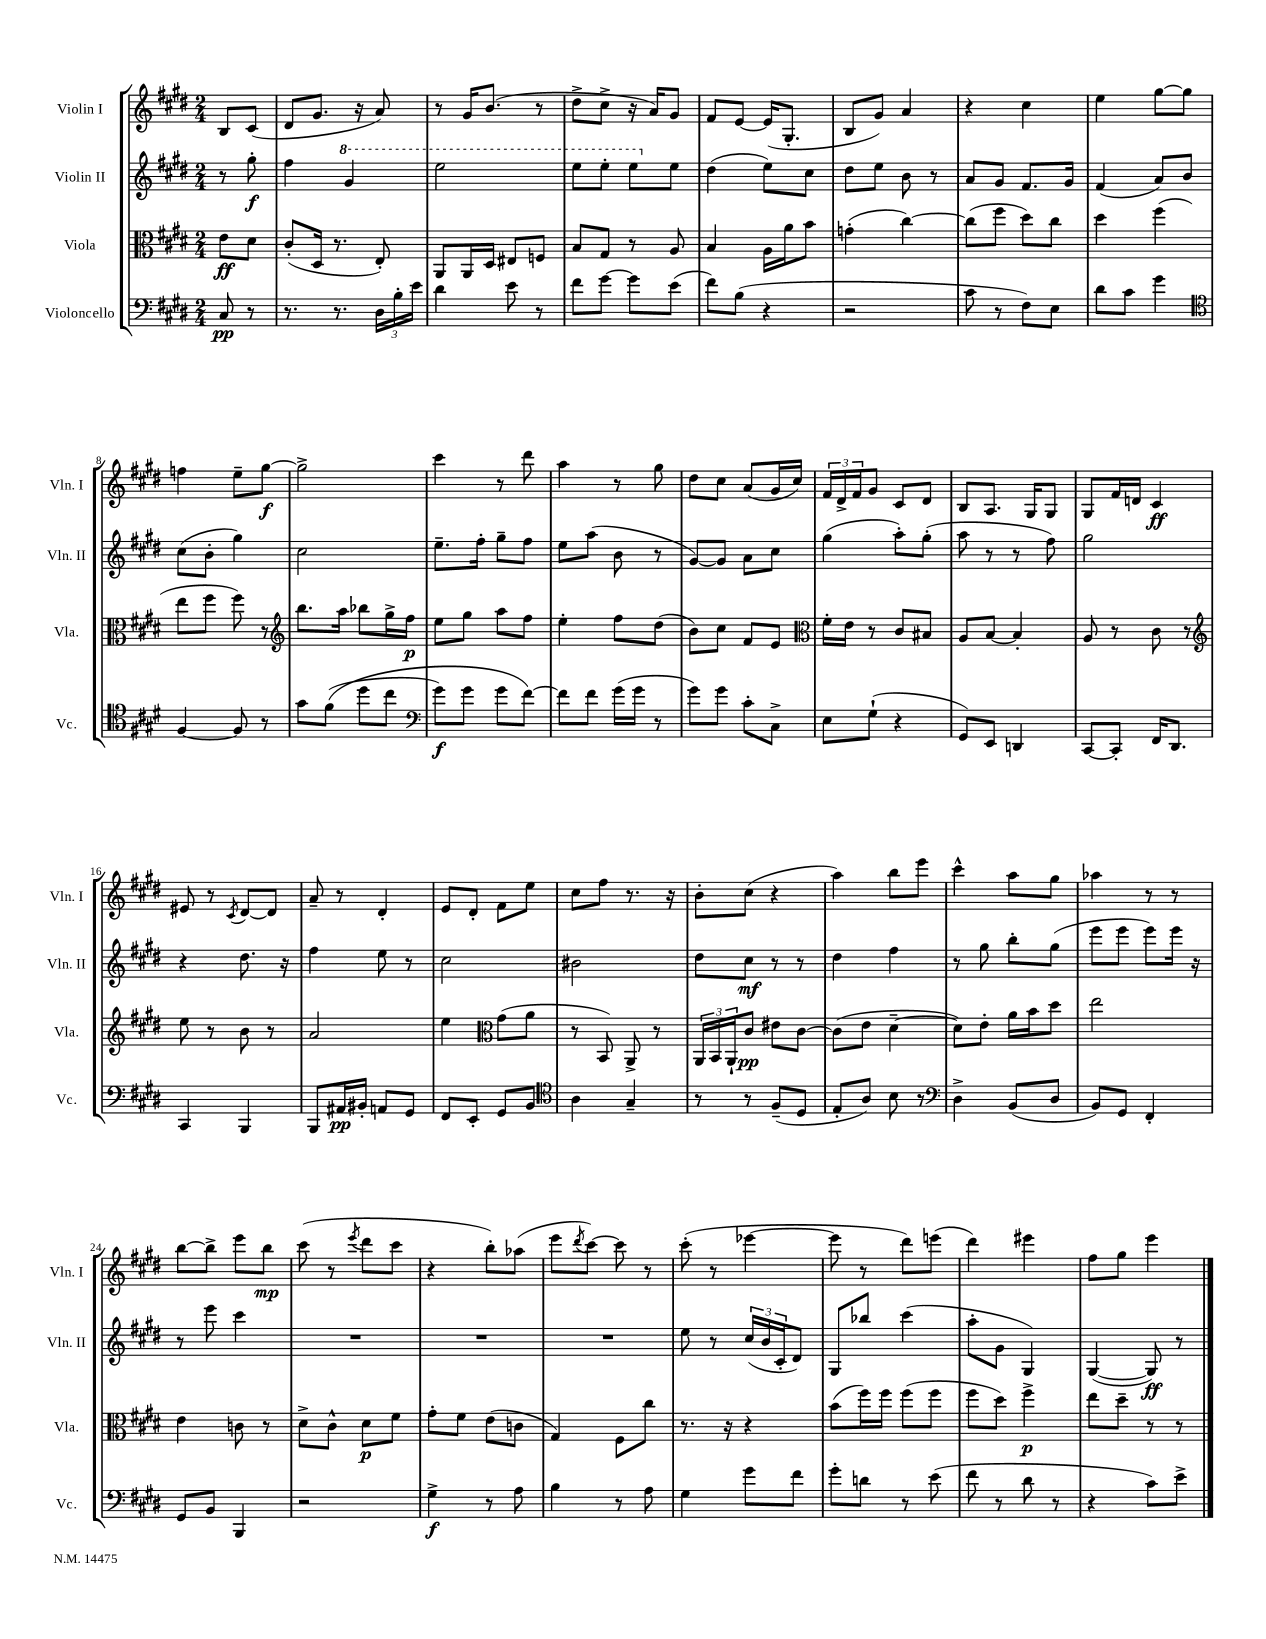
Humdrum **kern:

**kern	**dynam	**kern	**dynam	**kern	**dynam	**kern	**dynam
*part4	*part4	*part3	*part3	*part2	*part2	*part1	*part1
*staff4	*staff4	*staff3	*staff3	*staff2	*staff2	*staff1	*staff1
*I"Violoncello	*	*I"Viola	*	*I"Violin II	*	*I"Violin I	*
*I'Vc.	*	*I'Vla.	*	*I'Vln. II	*	*I'Vln. I	*
*clefF4	*	*clefC3	*	*clefG2	*	*clefG2	*
*k[f#c#g#d#]	*	*k[f#c#g#d#]	*	*k[f#c#g#d#]	*	*k[f#c#g#d#]	*
*M2/4	*	*M2/4	*	*M2/4	*	*M2/4	*
=	=	=	=	=	=	=	=
8C#/	pp	8e\L	ff	8r	.	8B/L	.
8r	.	8d#\J	.	8gg#'\	f	(8c#/J	.
=1	=1	=1	=1	=1	=1	=1	=1
8.r	.	(8c#'/L	.	4ff#\	.	8d#/L	.
.	.	16D#/Jk	.	.	.	8.g#/J	.
8.r	.	8.r	.	.	.	.	.
*	*	*	*	*8va	*	*	*
.	.	.	.	4gg#/	.	.	.
.	.	.	.	.	.	16r	.
24D#\LL	.	8E'/)	.	.	.	8a/)	.
24B'\	.	.	.	.	.	.	.
24e\JJ	.	.	.	.	.	.	.
=2	=2	=2	=2	=2	=2	=2	=2
4d#\	.	8AA/L	.	2eee\	.	8r	.
.	.	16AA/L	.	.	.	16g#/KL	.
.	.	16D#/JJ	.	.	.	(8.b/J	.
8e\	.	8E#X/L	.	.	.	.	.
8r	.	8Fn/J	.	.	.	8r	.
=3	=3	=3	=3	=3	=3	=3	=3
8f#\L	.	8B/L	.	8eee\L	.	8dd#^\L	.
[8g#\J	.	8G#/J	.	8eee'\J	.	8cc#^\J	.
8g#\L]	.	8r	.	8eee\L	.	16r	.
.	.	.	.	.	.	16a/KL)	.
*	*	*	*	*X8va	*	*	*
(8e\J	.	8A/	.	8ee\J	.	8g#/J	.
=4	=4	=4	=4	=4	=4	=4	=4
8f#\L)	.	4B/	.	(4dd#\	.	8f#/L	.
(8B\J	.	.	.	.	.	[8e/J	.
4r	.	16A\LL	.	8ee\L)	.	(16e/KL]	.
.	.	16a\J	.	.	.	8.G#'/J	.
.	.	8b\J	.	8cc#\J	.	.	.
=5	=5	=5	=5	=5	=5	=5	=5
2r	.	(4gn'\	.	8dd#\L	.	8B/L	.
.	.	.	.	8ee\J	.	8g#/J)	.
.	.	[4cc#\)	.	8b\	.	4a/	.
.	.	.	.	8r	.	.	.
=6	=6	=6	=6	=6	=6	=6	=6
8c#\	.	(8cc#\L]	.	8a/L	.	4r	.
8r	.	8ff#\J	.	8g#/J	.	.	.
8F#\L)	.	8dd#\L)	.	8.f#/L	.	4cc#\	.
8E\J	.	8cc#\J	.	.	.	.	.
.	.	.	.	16g#/Jk	.	.	.
=7	=7	=7	=7	=7	=7	=7	=7
8d#\L	.	4dd#\	.	(4f#/	.	4ee\	.
8c#\J	.	.	.	.	.	.	.
4g#\	.	(4ff#\	.	8a/L)	.	[8gg#\L	.
.	.	.	.	8b/J	.	8gg#\J]	.
!!LO:LB:g=z
=8	=8	=8	=8	=8	=8	=8	=8
*clefC4	*	*	*	*	*	*	*
[4F#/	.	8ee\L	.	(8cc#\L	.	4ffn\	.
.	.	8ff#\J	.	8b'\J	.	.	.
8F#/]	.	8ff#\)	.	4gg#\)	.	8ee~\L	.
8r	.	8r	.	.	.	[8gg#\J	f
=9	=9	=9	=9	=9	=9	=9	=9
*	*	*clefG2	*	*	*	*	*
8g#\L	.	8.bb\L	.	2cc#\	.	2gg#^\]	.
((8f#\J	.	.	.	.	.	.	.
.	.	16aa\Jk	.	.	.	.	.
8dd#\L	.	8bb-X\L	.	.	.	.	.
8cc#\J	.	16gg#^\L	.	.	.	.	.
.	.	16ff#\JJ	p	.	.	.	.
=10	=10	=10	=10	=10	=10	=10	=10
*clefF4	*	*	*	*	*	*	*
8g#\L)	f	8ee\L	.	8.ee~\L	.	4ccc#\	.
8g#\J	.	8gg#\J	.	.	.	.	.
.	.	.	.	16ff#'\Jk	.	.	.
8g#\L	.	8aa\L	.	8gg#~\L	.	8r	.
[8f#\J)	.	8ff#\J	.	8ff#\J	.	8ddd#\	.
=11	=11	=11	=11	=11	=11	=11	=11
8f#\L]	.	4ee'\	.	8ee\L	.	4aa\	.
8f#\J	.	.	.	(8aa\J	.	.	.
(16g#\LL	.	8ff#\L	.	8b\	.	8r	.
16g#\JJ	.	.	.	.	.	.	.
8r	.	(8dd#\J	.	8r	.	8gg#\	.
=12	=12	=12	=12	=12	=12	=12	=12
8g#\L)	.	8b\L)	.	[8g#/L)	.	8dd#\L	.
8g#\J	.	8cc#\J	.	8g#/J]	.	8cc#\J	.
8c#'\L	.	8f#/L	.	8a\L	.	(8a/L	.
8C#^\J	.	8e/J	.	8cc#\J	.	16g#/L	.
.	.	.	.	.	.	16cc#/JJ)	.
=13	=13	=13	=13	=13	=13	=13	=13
*	*	*clefC3	*	*	*	*	*
8E\L	.	16f#'\LL	.	(4gg#\	.	24f#/LL	.
.	.	.	.	.	.	24d#^/	.
.	.	16e\JJ	.	.	.	.	.
.	.	.	.	.	.	24f#/J	.
(8G#`\J	.	8r	.	.	.	8g#/J	.
4r	.	8c#/L	.	8aa'\L)	.	8c#/L	.
.	.	8B#X/J	.	(8gg#'\J	.	8d#/J	.
=14	=14	=14	=14	=14	=14	=14	=14
8GG#/L)	.	8A/L	.	8aa\	.	8B/L	.
8EE/J	.	[8B/J	.	8r	.	8.A/J	.
4DDn/	.	4B'/]	.	8r	.	.	.
.	.	.	.	.	.	16G#/KL	.
.	.	.	.	8ff#\)	.	8G#/J	.
=15	=15	=15	=15	=15	=15	=15	=15
[8CC#/L	.	8A/	.	2gg#\	.	8G#/L	.
8CC#'/J]	.	8r	.	.	.	16f#/L	.
.	.	.	.	.	.	16dn/JJ	.
16FF#/KL	.	8c#\	.	.	.	4c#/	ff
8.DD#/J	.	.	.	.	.	.	.
.	.	8r	.	.	.	.	.
!!LO:LB:g=z
=16	=16	=16	=16	=16	=16	=16	=16
*	*	*clefG2	*	*	*	*	*
4CC#/	.	8ee\	.	4r	.	8e#X/	.
.	.	8r	.	.	.	8r	.
.	.	.	.	.	.	8qc#/	.
4BBB/	.	8b\	.	8.dd#\	.	[8d#/L	.
.	.	8r	.	.	.	8d#/J]	.
.	.	.	.	16r	.	.	.
=17	=17	=17	=17	=17	=17	=17	=17
8BBB/L	.	2a/	.	4ff#\	.	8a~/	.
16AA#X/L	pp	.	.	.	.	8r	.
16BB#X'/JJ	.	.	.	.	.	.	.
8AAn/L	.	.	.	8ee\	.	4d#'/	.
8GG#/J	.	.	.	8r	.	.	.
=18	=18	=18	=18	=18	=18	=18	=18
8FF#/L	.	4ee\	.	2cc#\	.	8e/L	.
8EE'/J	.	.	.	.	.	8d#'/J	.
*	*	*clefC3	*	*	*	*	*
8GG#/L	.	(8g#\L	.	.	.	8f#\L	.
8BB/J	.	8a\J	.	.	.	8ee\J	.
=19	=19	=19	=19	=19	=19	=19	=19
*clefC4	*	*	*	*	*	*	*
4A\	.	8r	.	2b#X\	.	8cc#\L	.
.	.	8BB/)	.	.	.	8ff#\J	.
4G#~/	.	8AA^/	.	.	.	8.r	.
.	.	8r	.	.	.	.	.
.	.	.	.	.	.	16r	.
=20	=20	=20	=20	=20	=20	=20	=20
8r	.	24AA/LL	.	8dd#\L	.	8b'\L	.
.	.	24BB/	.	.	.	.	.
.	.	24AA`/J	.	.	.	.	.
8r	.	8c#/J	pp	8cc#\J	mf	(8cc#\J	.
(8F#~/L	.	8e#X\L	.	8r	.	4r	.
8D#/J	.	[8c#\J	.	8r	.	.	.
=21	=21	=21	=21	=21	=21	=21	=21
8E'/L	.	(8c#\L]	.	4dd#\	.	4aa\)	.
8A/J)	.	8e\J	.	.	.	.	.
8B\	.	[4d#~\	.	4ff#\	.	8bb\L	.
8r	.	.	.	.	.	8eee\J	.
=22	=22	=22	=22	=22	=22	=22	=22
*clefF4	*	*	*	*	*	*	*
4D#^\	.	8d#\L])	.	8r	.	4ccc#^^\	.
.	.	8e'\J	.	8gg#\	.	.	.
(8BB/L	.	16a\LL	.	8bb'\L	.	8aa\L	.
.	.	16b\J	.	.	.	.	.
8D#/J	.	8dd#\J	.	(8gg#\J	.	8gg#\J	.
=23	=23	=23	=23	=23	=23	=23	=23
8BB/L)	.	2ee\	.	8eee\L	.	4aa-X\	.
8GG#/J	.	.	.	8eee\J	.	.	.
4FF#'/	.	.	.	8eee\L)	.	8r	.
.	.	.	.	16eee\Jk	.	8r	.
.	.	.	.	16r	.	.	.
!!LO:LB:g=z
=24	=24	=24	=24	=24	=24	=24	=24
8GG#/L	.	4e\	.	8r	.	[8bb\L	.
8BB/J	.	.	.	8eee\	.	8bb^\J]	.
4BBB/	.	8cn\	.	4ccc#\	.	8eee\L	.
.	.	8r	.	.	.	8bb\J	mp
=25	=25	=25	=25	=25	=25	=25	=25
2r	.	8d#^\L	.	2r	.	(8ccc#\	.
.	.	8c#^^\J	.	.	.	8r	.
.	.	.	.	.	.	8qeee/	.
.	.	8d#\L	p	.	.	8ddd#\L	.
.	.	8f#\J	.	.	.	8ccc#\J	.
=26	=26	=26	=26	=26	=26	=26	=26
4G#^\	f	8g#'\L	.	2r	.	4r	.
.	.	8f#\J	.	.	.	.	.
8r	.	(8e\L	.	.	.	8bb'\L)	.
8A\	.	8cn\J	.	.	.	(8aa-X\J	.
=27	=27	=27	=27	=27	=27	=27	=27
4B\	.	4G#/)	.	2r	.	8eee\L	.
.	.	.	.	.	.	8qddd#/	.
.	.	.	.	.	.	[8ccc#\J)	.
8r	.	8F#\L	.	.	.	8ccc#\]	.
8A\	.	8cc#\J	.	.	.	8r	.
=28	=28	=28	=28	=28	=28	=28	=28
4G#\	.	8.r	.	8ee\	.	(8ccc#'\	.
.	.	.	.	8r	.	8r	.
.	.	16r	.	.	.	.	.
8g#\L	.	4r	.	(24cc#/LL	.	[4eee-X\	.
.	.	.	.	24b/	.	.	.
.	.	.	.	24c#'/J	.	.	.
8f#\J	.	.	.	8d#/J)	.	.	.
=29	=29	=29	=29	=29	=29	=29	=29
8g#'\L	.	(8b\L	.	8G#/L	.	8eee-\]	.
8dn\J	.	16ff#\L)	.	8bb-X/J	.	8r	.
.	.	16ff#\JJ	.	.	.	.	.
8r	.	(8ff#\L	.	(4ccc#\	.	8ddd#\L)	.
(8e\	.	8ff#\J	.	.	.	(8eeen\J	.
=30	=30	=30	=30	=30	=30	=30	=30
8f#\	.	8ff#\L	.	8aa'\L	.	4ddd#\)	.
8r	.	8dd#\J)	.	8g#\J	.	.	.
8d#\	.	4ff#^\	p	4G#/)	.	4eee#X\	.
8r	.	.	.	.	.	.	.
=31	=31	=31	=31	=31	=31	=31	=31
4r	.	8ee\L	.	([4G#/	.	8ff#\L	.
.	.	8dd#~\J	.	.	.	8gg#\J	.
8c#\L)	.	8r	.	8G#/])	ff	4eee\	.
8e^\J	.	8r	.	8r	.	.	.
==	==	==	==	==	==	==	==
*-	*-	*-	*-	*-	*-	*-	*-
